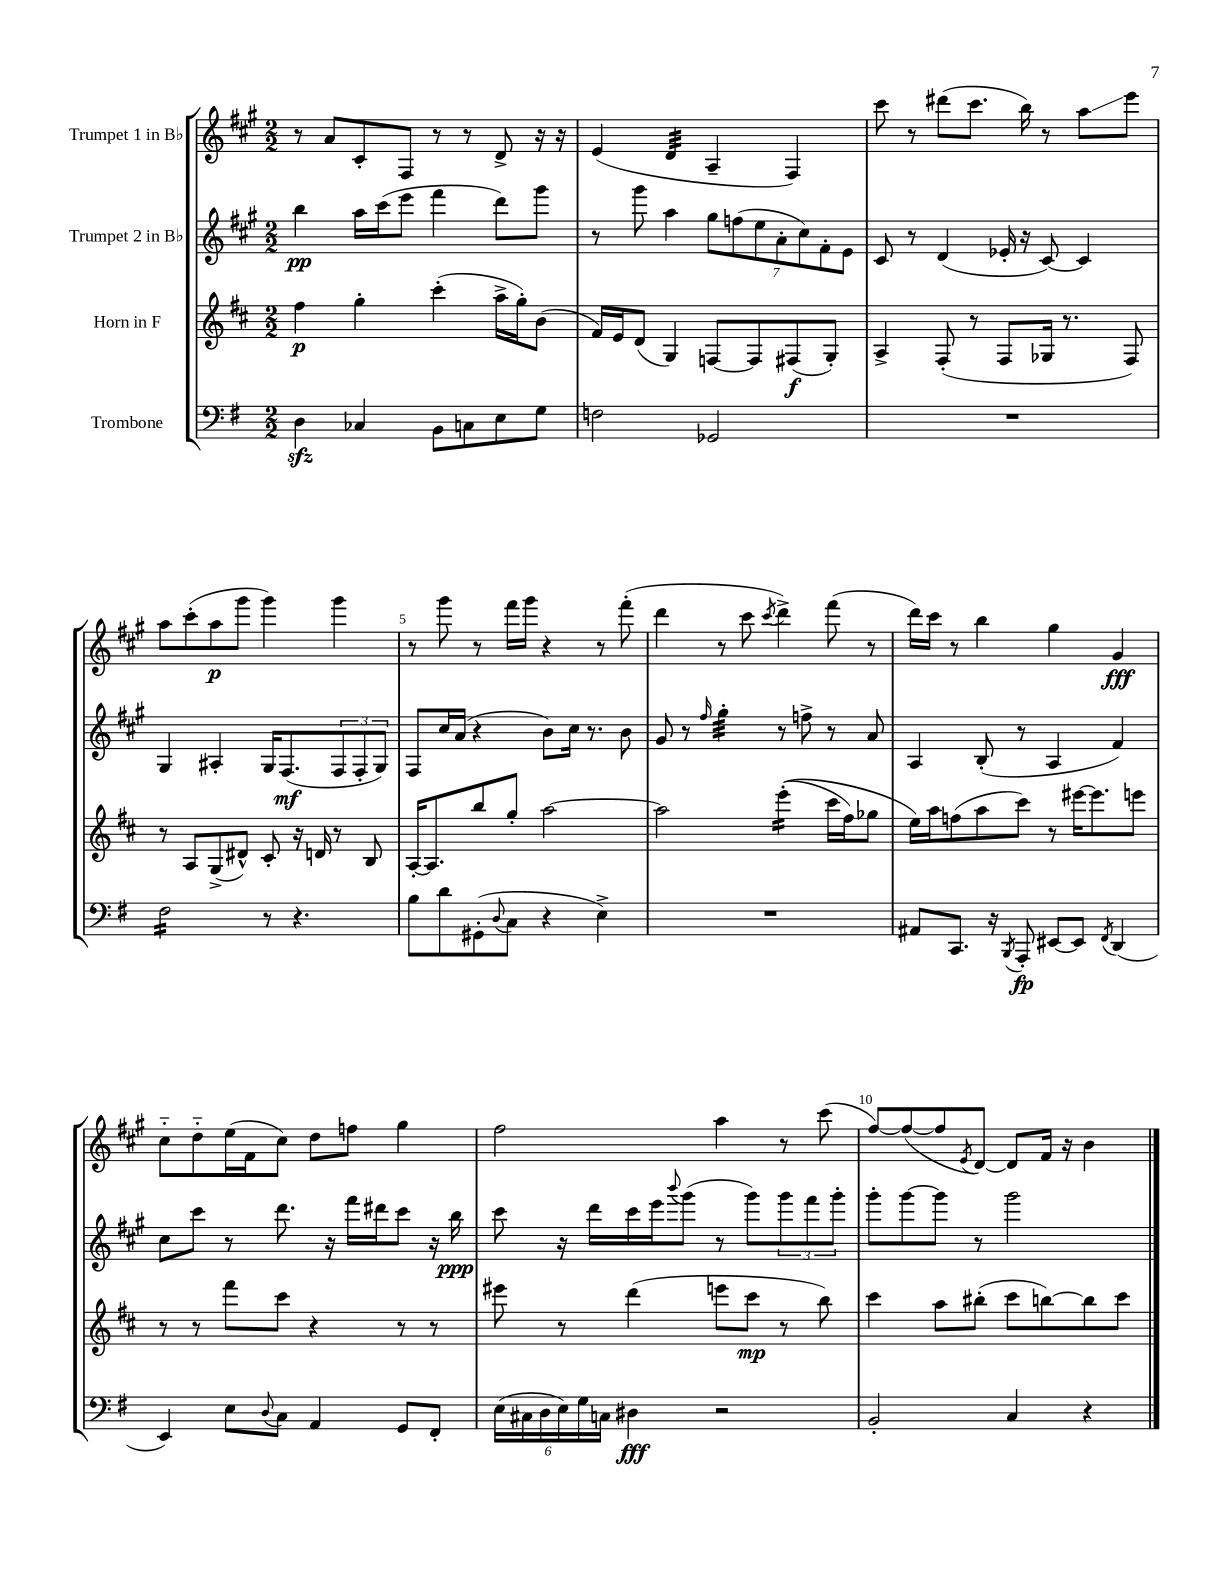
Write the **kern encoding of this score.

**kern	**kern	**kern	**kern
*staff4	*staff3	*staff2	*staff1
*clefF4	*clefG2	*clefG2	*clefG2
*k[f#]	*k[f#c#]	*k[f#c#g#]	*k[f#c#g#]
*M2/2	*M2/2	*M2/2	*M2/2
4D	4ff#	4bb	8r
.	.	.	8a
4C-	4gg'	16aa	8c#'
.	.	(16ccc#	.
.	.	8eee	8F#
8BB	(4ccc#'	4fff#	8r
8C	.	.	8r
8E	16aa^	8ddd)	8d^
.	16gg')	.	.
8G	(8b	8ggg#	16r
.	.	.	16r
=	=	=	=
2F	16f#)	8r	(4e
.	16e	.	.
.	(8d	8ggg#	.
.	4G)	4aa	4d
2GG-	[8F	14gg#	4A~
.	.	(14ff	.
.	8F]	.	.
.	.	14ee	.
.	.	14a'	.
.	(8F#	.	4F#)
.	.	14cc#)	.
.	.	14f#'	.
.	8G')	.	.
.	.	14e	.
=	=	=	=
1r	4A^	8c#	8ccc#
.	.	8r	8r
.	(8F#'	(4d	(8ddd#
.	8r	.	8.ccc#
.	8F#	16e-'	.
.	.	16r	16bb)
.	16G-	[8c#)	8r
.	8.r	.	.
.	.	4c#]	8aa
.	8F#)	.	8eee
=	=	=	=
2F#	8r	4G#	8aa
.	8A	.	(8ccc#'
.	(8G^	4A#'	8aa
.	8d#^^)	.	8ggg#
8r	8c#'	16G#	4ggg#)
.	.	(8.F#	.
4.r	16r	.	.
.	16d	.	.
.	8r	12F#	4ggg#
.	.	12F#'	.
.	8B	.	.
.	.	12G#)	.
=	=	=	=
8B	[16A'	8F#	8r
.	8.A]	.	.
8d	.	16cc#	8ggg#
.	.	(16a	.
(8GG#'	8bb	4r	8r
8qqD	.	.	.
8C	8gg'	.	16fff#
.	.	.	16ggg#
4r	[2aa	8b)	4r
.	.	16cc#	.
.	.	8.r	.
4E^)	.	.	8r
.	.	8b	(8fff#'
=	=	=	=
1r	2aa]	8g#	4ddd
.	.	8r	.
.	.	16qqff#	.
.	.	4gg#'	8r
.	.	.	8ccc#
.	.	.	8qccc#
.	&((4eee'	8r	4ddd^)
.	.	8ff^	.
.	16ccc#	8r	(8fff#
.	16ff#)	.	.
.	8gg-	8a	8r
=	=	=	=
8AA#	16ee&)	4A	16ddd)
.	16aa	.	16ccc#
8.CC	(8ff	.	8r
.	8aa	(8B'	4bb
16r	.	.	.
8qBBB	.	.	.
8AAA'	8ccc#)	8r	.
[8EE#	8r	4A	4gg#
8EE#]	[16eee#	.	.
.	8.eee#]	.	.
8qFF#	.	.	.
(4DD	.	4f#)	4g#
.	8eee	.	.
=	=	=	=
4EE)	8r	8cc#	8cc#'~
.	8r	8ccc#	8dd'~
8E	8fff#	8r	(16ee
.	.	.	16f#
8qqD	.	.	.
8C	8ccc#	8.ddd	8cc#)
4AA	4r	.	8dd
.	.	16r	.
.	.	16fff#	8ff
.	.	16ddd#	.
8GG	8r	8ccc#	4gg#
8FF#'	8r	16r	.
.	.	16bb	.
=	=	=	=
(24E	8eee#	8ccc#	2ff#
24C#	.	.	.
24D	.	.	.
24E)	8r	16r	.
24G	.	.	.
.	.	16ddd	.
24C	.	.	.
4D#	(4ddd	16ccc#	.
.	.	16eee	.
.	.	8qqbbb	.
.	.	(8ggg#	.
2r	8eee	8r	4aa
.	8ccc#	8ggg#)	.
.	8r	12ggg#	8r
.	.	12fff#	.
.	8bb)	.	(8ccc#
.	.	12ggg#'	.
=	=	=	=
2BB'	4ccc#	8ggg#'	[8ff#)
.	.	[8ggg#	(8ff#_
.	8aa	8ggg#]	8ff#]
.	.	.	8qe
.	(8bb#'	8r	[8d)
4C	8ccc#	2ggg#	8d]
.	[8bb)	.	16f#
.	.	.	16r
4r	8bb]	.	4b
.	8ccc#	.	.
==	==	==	==
*-	*-	*-	*-
